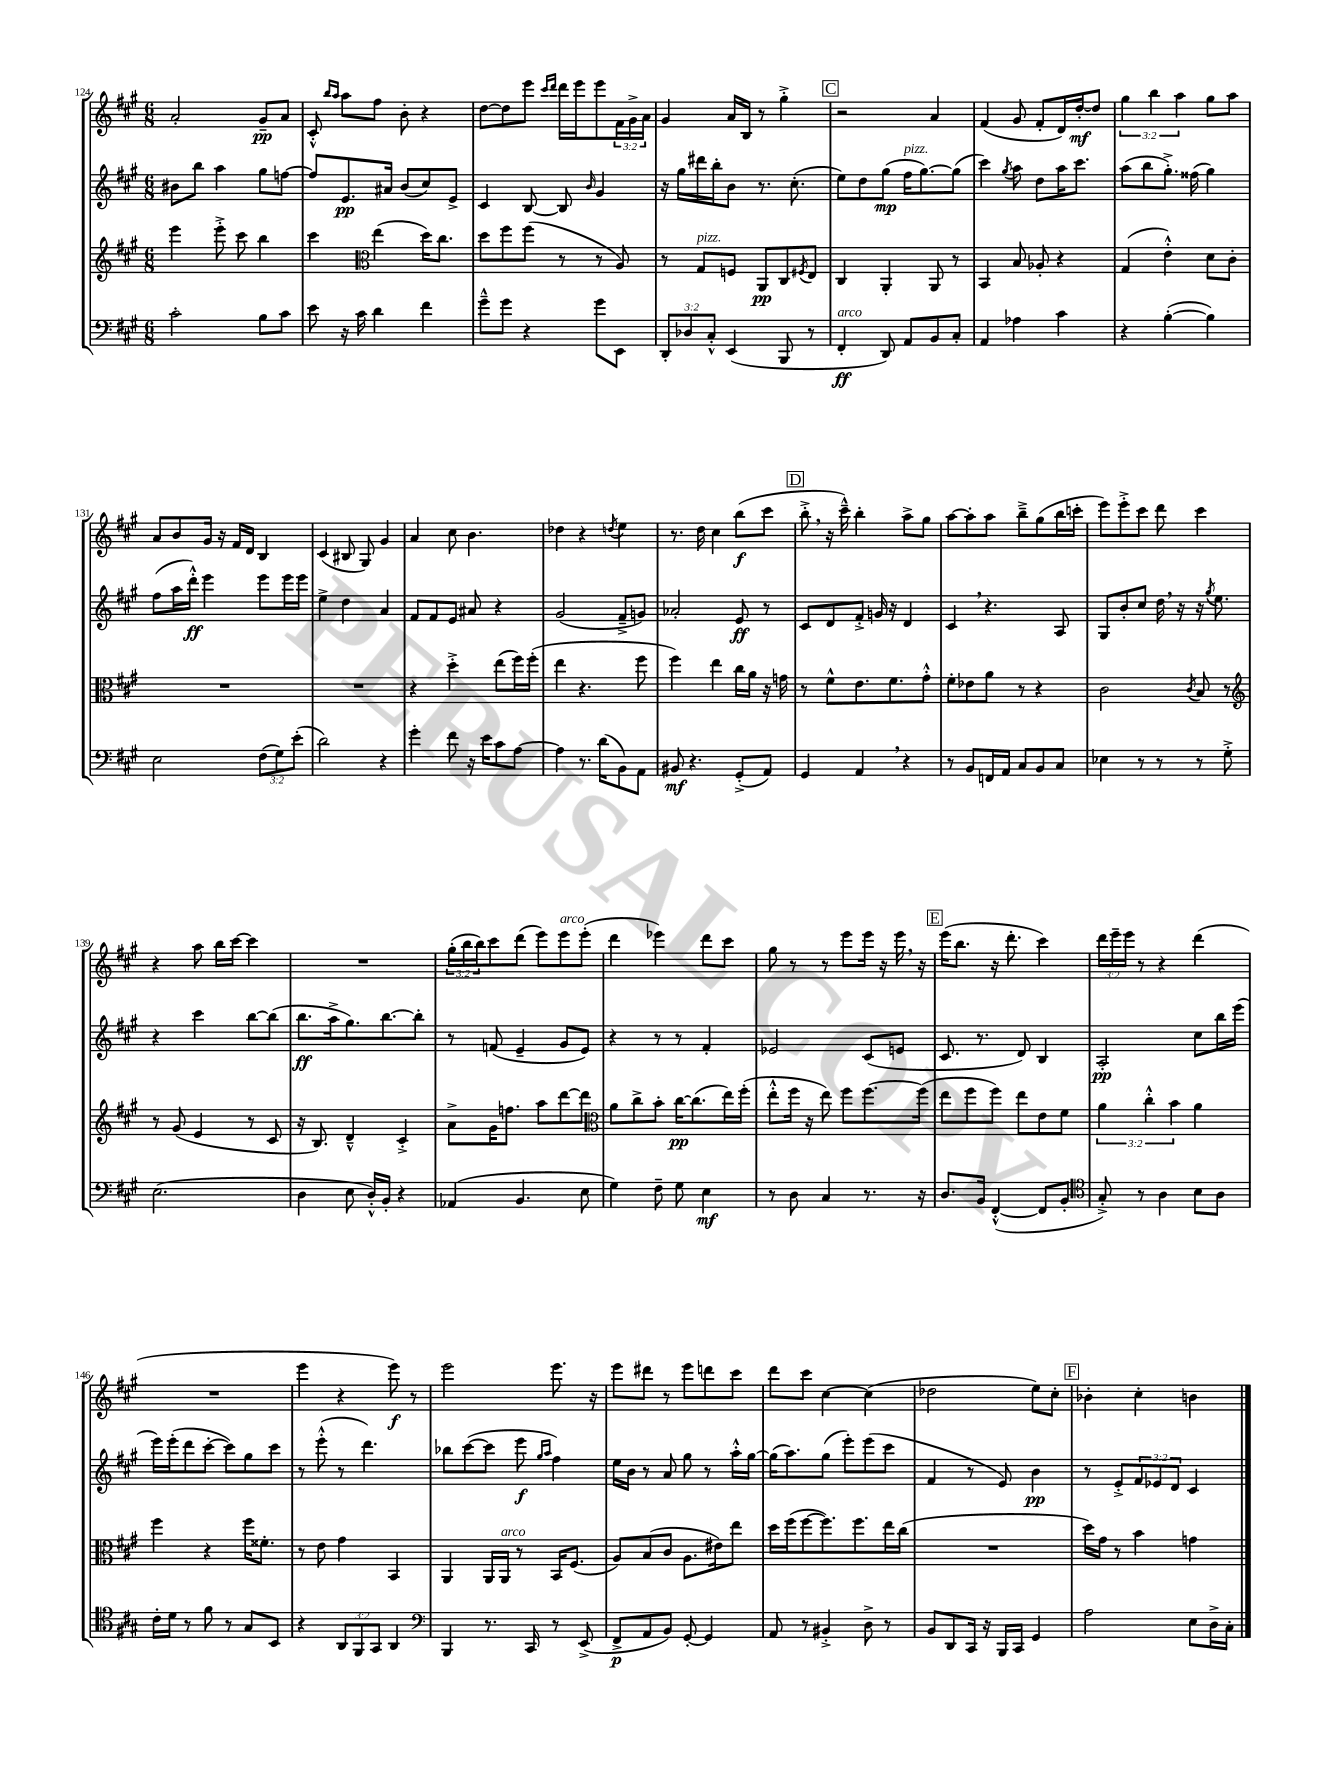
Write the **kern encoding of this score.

**kern	**kern	**kern	**kern
*staff4	*staff3	*staff2	*staff1
*clefF4	*clefG2	*clefG2	*clefG2
*k[f#c#g#]	*k[f#c#g#]	*k[f#c#g#]	*k[f#c#g#]
*M6/8	*M6/8	*M6/8	*M6/8
2c#'\	4eee\	8b#\L	2a'/
.	.	8bb\J	.
.	8eee'^\	4aa\	.
.	8ccc#\	.	.
8B\L	4bb\	8gg#\L	8g#~/L
8c#\J	.	[8ff\J	8a/J
=	=	=	=
8e\	4ccc#\	8ff/]L	8c#'^^/
.	.	.	16qqbb/LL
.	.	.	16qqaa/JJ
16r	.	8.e/	8aa\L
16c#\	.	.	.
*	*clefC3	*	*
4d\	(4ee\	.	8ff#\J
.	.	16a#/Jk	.
.	.	(8b/L	8b'\
4f#\	16dd\LK)	8cc#/)	4r
.	8.cc#\J	.	.
.	.	8e^/J	.
=	=	=	=
8g#~^^\L	8dd\L	4c#/	[8dd\L
8g#\J	8ff#\	.	8dd\]
4r	(8ff#\J	[8B/	8eee\J
.	.	.	16qqccc#/LL
.	.	.	16qqddd/JJ
.	8r	8B/]	16ddd\LL
.	.	.	16eee\J
.	.	16qqb/	.
8g#\L	8r	4g#/	8eee\
8EE\J	8A/)	.	24f#\L
.	.	.	24g#^\
.	.	.	24a\JJ
=	=	=	=
12DD'/L	8r	16r	4g#/
.	.	16gg#\LL	.
12D-/	.	.	.
.	8G#/L	16ddd#\	.
12C#'^^/J	.	.	.
.	.	16bb'\J	.
(4EE/	8F/J	8b\J	16a/LL
.	.	.	16B/JJ
.	8AA/L	8.r	8r
8BBB/	8C#/	.	4gg#'^\
.	.	(8.cc#'\	.
.	8qF#/	.	.
8r	8E/J	.	.
=	=	=	=
4FF#'/	4C#/	8ee\L)	2r
.	.	8dd\	.
8DD/)	4AA'/	(8gg#\J	.
8AA/L	.	16ff#\LK	.
.	.	[8.gg#\)	.
8BB/	8AA/	.	4a/
8C#'/J	8r	(8gg#\]J	.
=	=	=	=
4AA/	4BB/	4ccc#\)	(4f#/
.	.	8qgg#/	.
4A-\	8B/	8aa\	8g#/
.	8A-'/	8dd\L	8f#'/L
4c#\	4r	16aa\K	16d/L)
.	.	8.ccc#\J	[16dd'/J
.	.	.	8dd/]J
=	=	=	=
4r	(4G#/	(8aa\L	6gg#\
.	.	8bb\	.
.	.	.	6bb\
([4B'\	4e'^^\)	8.gg#'^\J)	.
.	.	.	6aa\
.	.	(16ff##\	.
4B\])	8d\L	4gg#\)	8gg#\L
.	8c#'\J	.	8aa\J
=	=	=	=
2E\	2.r	(8ff#\L	8a/L
.	.	16aa\L	8b/
.	.	16ddd'^^\JJ)	.
.	.	4eee\	16g#/Jk
.	.	.	16r
.	.	.	16f#/LL
.	.	.	16d/JJ
(12F#\L	.	8eee\L	4B/
12G#\)	.	.	.
.	.	16eee\L	.
(12e'\J	.	.	.
.	.	16eee\JJ	.
=	=	=	=
2d\)	2.r	4ee^\	(4c#/
.	.	4dd\	8B#/
.	.	.	8G#/)
4r	.	4a/	4g#/
=	=	=	=
4g#'\	4r	8f#/L	4a/
.	.	8f#/	.
8f#\	4dd'^\	8e/J	8cc#\
16r	.	8a#/	4.b\
16e\LK	.	.	.
8c#\	(8ee\L	4r	.
[8A\J	16ff#\L)	.	.
.	(16ff#'\JJ	.	.
=	=	=	=
4A\]	4ee\	(2g#/	4dd-\
8.r	4.r	.	4r
(16d\LK	.	.	.
.	.	.	8qdd/
8BB\)	.	8f#~^/L	4ee\
8AA\J	8ff#\	8g/J)	.
=	=	=	=
8BB#/	4ff#\)	2a-'/	8.r
4.r	.	.	.
.	.	.	16dd\
.	4ee\	.	4cc#\
(8GG#'^/L	16cc#\LL	8e/	(8bb\L
.	16a\JJ	.	.
8AA/J)	16r	8r	8ccc#\J
.	16g\	.	.
=	=	=	=
4GG#/	8r	8c#/L	8bb'^\
.	8f#^^\L	8d/	16r
.	.	.	16ccc#~^^\)
4AA/	8.e\	8f#'^/J	4bb'\
.	.	16g/	.
.	8.f#\	16r	.
4r	.	4d/	8aa^\L
.	8g#'^^\J	.	8gg#\J
=	=	=	=
8r	8f#'\L	4c#/	[8aa\L
8BB/L	8e-\	.	8aa'\]
16FF/L	8a\J	4.r	8aa\J
16AA/JJ	.	.	.
8C#/L	8r	.	8bb~^\L
8BB/	4r	.	(8gg#\
8C#/J	.	8A/	16bb\L
.	.	.	16ccc'\JJ
=	=	=	=
4E-\	2c#\	8G#/L	8eee\L)
.	.	8b'/	8eee'^\
8r	.	8cc#/J	8ccc#\J
8r	.	16dd\	8ddd\
.	.	16r	.
.	8qc#/	.	.
8r	8B/	16r	4ccc#\
.	.	8qgg#/	.
.	.	8.ee\	.
8G#'^\	8r	.	.
=	=	=	=
*	*clefG2	*	*
(2.E\	8r	4r	4r
.	(8g#/	.	.
.	4e/	4ccc#\	8aa\
.	.	.	16bb\LL
.	.	.	[16ccc#\JJ
.	8r	[8bb\L	4ccc#\]
.	8c#/	(8bb\]J	.
=	=	=	=
4D\	16r	8.bb\L	2.r
.	8.B/)	.	.
.	.	16aa^\k	.
8E\	4d~^^/	8.gg#\)	.
16D'^^/LL)	.	.	.
16BB'/JJ	.	[8.bb\	.
4r	4c#'^/	.	.
.	.	8bb'\]J	.
=	=	=	=
(4AA-/	8a^\L	8r	(24gg#'\LL
.	.	.	24bb\
.	.	.	24bb\J)
.	16g#\K	(8f/	8ccc#\
.	8.ff\J	.	.
4.BB/	.	4e~/	(8ddd\J
.	8aa\L	.	8eee\L)
.	[8ddd\	8g#/L	8eee\
8E\	8ddd\]J	8e/J)	(8eee'\J
=	=	=	=
*	*clefC3	*	*
4G#\)	8a\L	4r	4ddd\
.	8cc#^\	.	.
8F#~\	8b'\J	8r	4eee-\)
8G#\	[16cc#\LK	8r	.
.	(8.cc#\]	.	.
4E\	.	4f#'/	8ddd\L
.	16ee\L)	.	8ccc#\J
.	(16ff#'\JJ	.	.
=	=	=	=
8r	8ee'^^\L	2e-/	8gg#\
8D\	16ff#\Jk	.	8r
.	16r	.	.
4C#/	8ee\)	.	8r
.	8ff#\L	.	8eee\L
8.r	[8.ff#\	(8c#/L	16eee\Jk
.	.	.	16r
.	.	8e/J	16eee\
16r	(16ff#\]Jk	.	16r
=	=	=	=
8.D/L	8ee\L	8.c#/	(16eee\LK
.	.	.	8.bb\J
.	8ff#\	.	.
16BB/Jk	.	8.r	.
([4FF#'^^/	8ff#\J)	.	16r
.	.	.	8.ddd'\
.	8ee\L	8d/)	.
8FF#/]L	8e\	4B/	4ccc#\)
8BB'/J	8f#\J	.	.
=	=	=	=
*clefC4	*	*	*
8G#'^/)	6a\	2A'/	24ddd\LL
.	.	.	24eee~\
.	.	.	24eee\JJ
8r	.	.	8r
.	6cc#'^^\	.	.
4A\	.	.	4r
.	6b\	.	.
8B\L	4a\	8cc#\L	(4ddd\
8A\J	.	16bb\L	.
.	.	(16eee\JJ	.
=	=	=	=
16c#'\LL	4ff#\	16eee\LL)	2.r
16d\JJ	.	(16eee'\J	.
8r	.	8ddd\	.
8f#\	4r	[8ccc#'\J	.
8r	.	8ccc#\]L)	.
8G#/L	16ff#\LK	8gg#\	.
.	8.f##'\J	.	.
8BB/J	.	8ccc#\J	.
=	=	=	=
4r	8r	8r	4eee\
.	8e\	(8eee'^^\	.
12AA/L	4g#\	8r	4r
12FF#/	.	.	.
.	.	4.ddd\)	.
12GG#/J	.	.	.
4AA/	4BB/	.	8eee\)
.	.	.	8r
=	=	=	=
*clefF4	*	*	*
4BBB/	4AA/	8bb-\L	2eee\
.	.	([8ccc#\	.
8.r	16AA/LL	8ccc#\]J	.
.	16AA/JJ	.	.
.	8r	8eee\	.
16CC#/	.	.	.
.	.	16qqgg#/LL	.
.	.	16qqaa/JJ	.
8r	16BB/LK	4ff#\)	8.eee\
.	(8.F#/J	.	.
(8EE^/	.	.	.
.	.	.	16r
=	=	=	=
8FF#^/L	8A/L)	16ee\LL	8eee\L
.	.	16b\JJ	.
8AA/	(8B/	8r	8ddd#\J
8BB/J)	8c#/J	8a/	8r
[8GG#'/	8.A\L	8gg#\	8eee\L
4GG#/]	.	8r	8ddd\
.	16e#\k)	.	.
.	8ee\J	16aa'^^\LL	8ccc#\J
.	.	[16gg#\JJ	.
=	=	=	=
8AA/	16dd\LL	(16gg#\]LK	8ddd\L
.	(16ff#\J	8.aa\)	.
8r	[8ff#\	.	8ccc#\J
4BB#'^/	8.ff#\])	(8gg#\J	[4cc#\
.	.	8eee'\L)	.
.	8.ff#\	.	.
8D^\	.	(8eee\	(4cc#\]
8r	16ee\L	8ccc#\J	.
.	(16cc#\JJ	.	.
=	=	=	=
8BB/L	2.r	4f#/	2dd-\
8DD/	.	.	.
16CC#/Jk	.	8r	.
16r	.	.	.
16BBB/LL	.	8e/)	.
16CC#/JJ	.	.	.
4GG#/	.	4b\	8ee\L)
.	.	.	8cc#'\J
=	=	=	=
2A\	16dd\LL)	8r	4b-'\
.	16g#\JJ	.	.
.	8r	8e'^/L	.
.	4b\	12f#/	4cc#'\
.	.	12e-/	.
.	.	12d/J	.
8E\L	4g\	4c#/	4b\
16D^\L	.	.	.
16C#'\JJ	.	.	.
==	==	==	==
*-	*-	*-	*-
